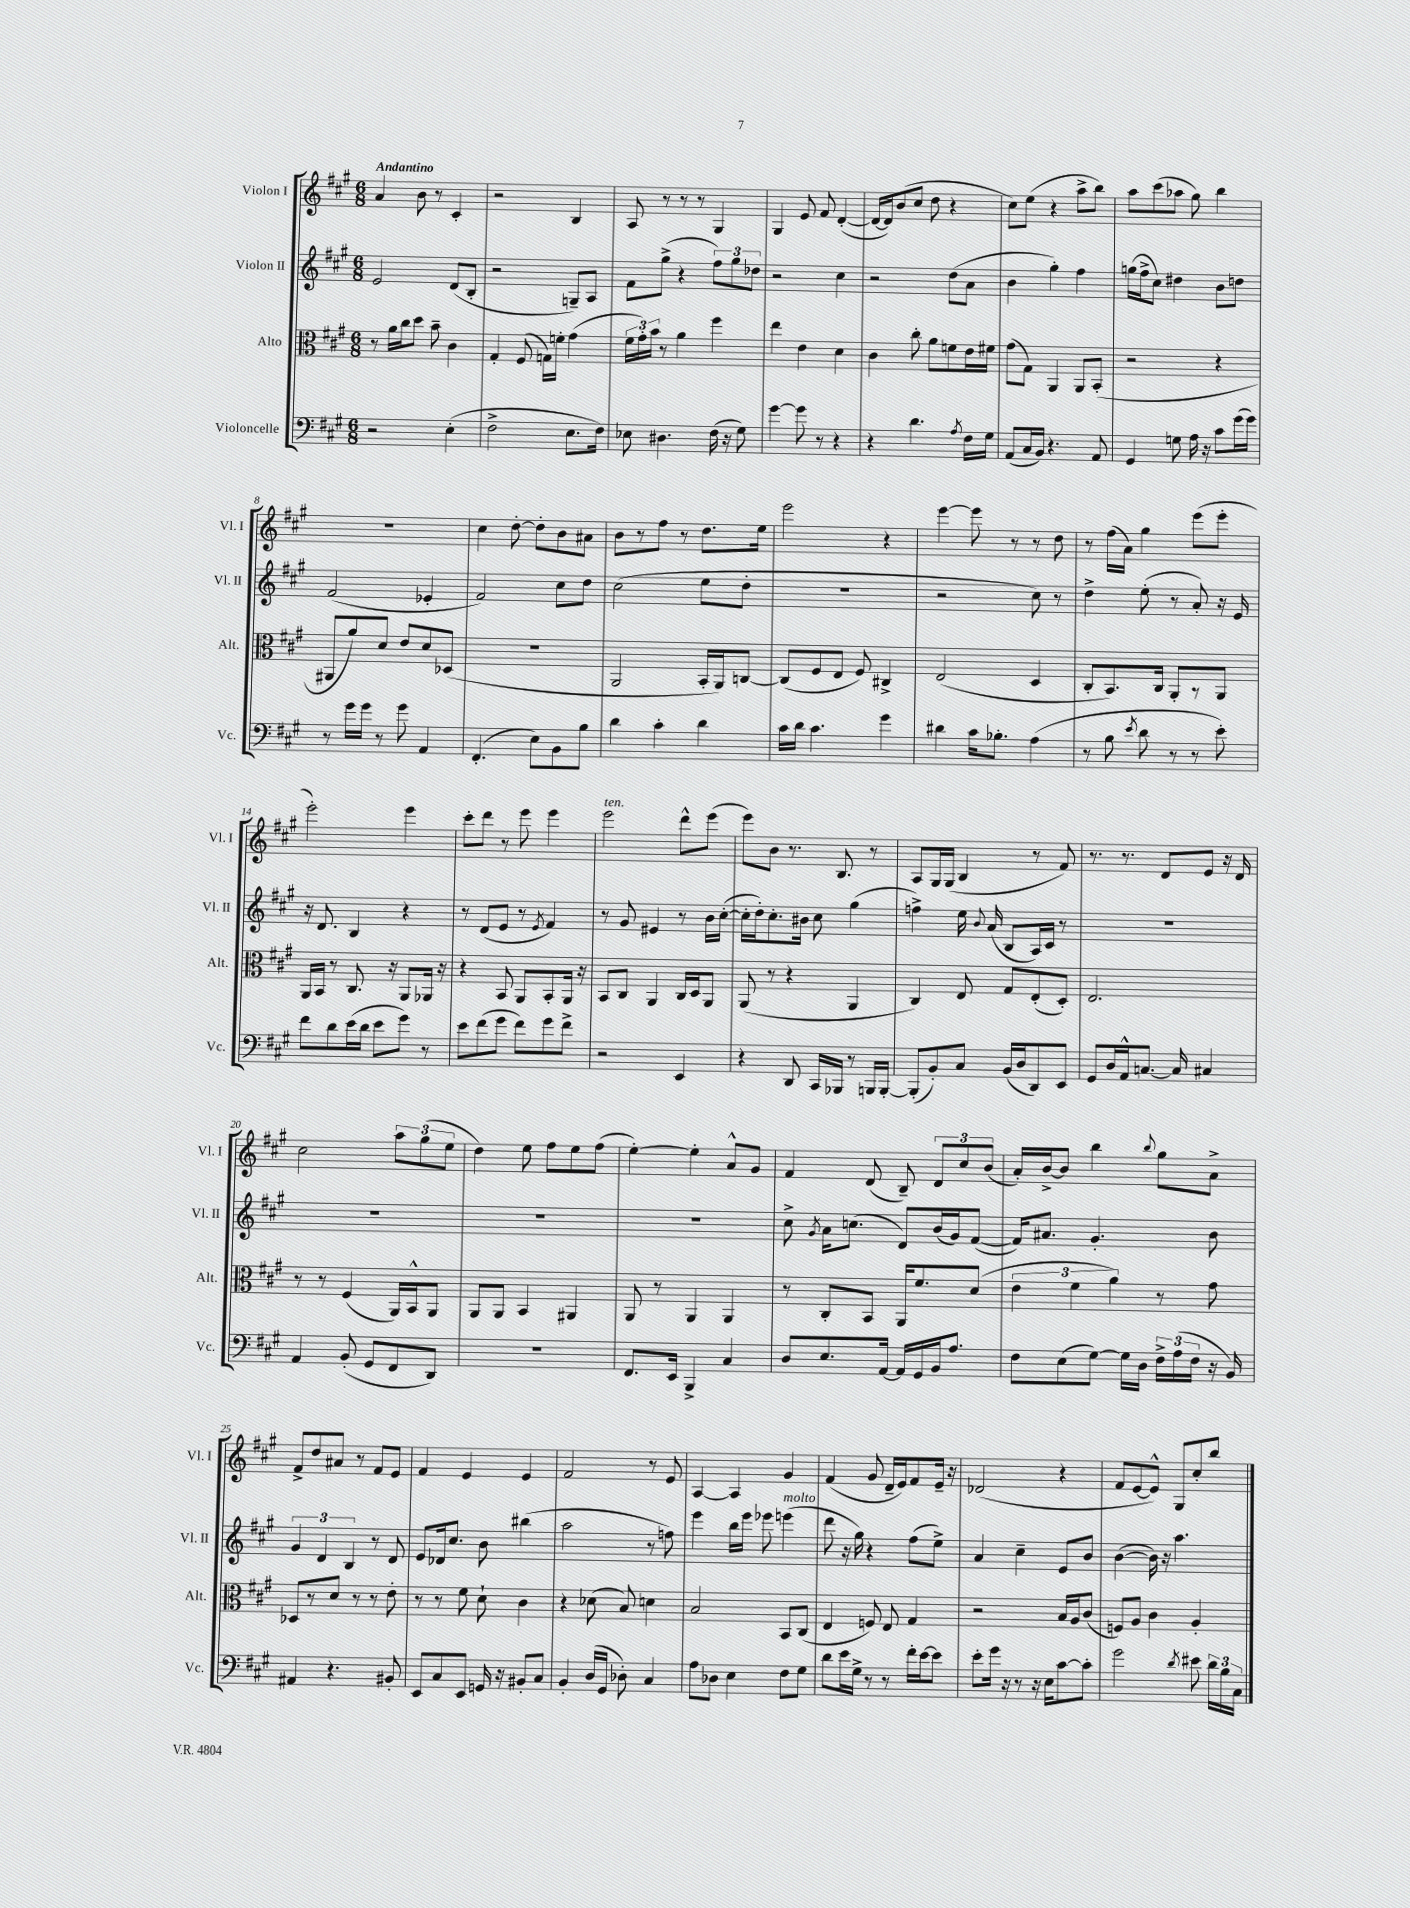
<<
\new StaffGroup <<
\new Staff = "s0" \with { instrumentName = "Violon I" shortInstrumentName = "Vl. I" } {
    \clef treble \key a \major \numericTimeSignature \time 6/8 \tempo "Andantino"
    \autoBeamOff a'4 b'8 r8 cis'4-. |
    r2 b4 |
    a8 r8 r8 r8 gis4 |
    gis4 e'8 fis'8 d'4~-.( |
    d'16[~ d'16) b'8( cis''8] d''8 r4 |
    cis''8[) e''8]( r4 a''8[-> b''8]) |
    a''8[ cis'''8( aes''8] gis''8) b''4 |
    R2. |
    cis''4 d''8~-. d''8[-. b'8 ais'8] |
    b'8[ r8 fis''8] r8 d''8.[ e''16] |
    e'''2 r4 |
    e'''4~ e'''8 r8 r8 d''8 |
    r8 fis''16[( a'16]) gis''4 e'''8[( e'''8]-. |
    e'''2-.) e'''4 |
    cis'''8[-. d'''8] r8 e'''8 e'''4 |
    e'''2^\markup { \italic "ten." } d'''8[-^ e'''8]( |
    e'''8[) b'8] r8. b8. r8 |
    a8[ gis16 gis16]( b4 r8 fis'8) |
    r8. r8. d'8[ e'8] r16 d'16 |
    cis''2 \tuplet 3/2 { a''8[ gis''8( e''8] } |
    d''4) e''8 fis''8[ e''8 fis''8]( |
    e''4~-.) e''4-. a'8[-^ gis'8] |
    fis'4 d'8( b8--) \tuplet 3/2 { d'8[ cis''8 b'8]( } |
    a'16[-.) b'16~-> b'8] b''4 \appoggiatura { b''8 } gis''8[ a'8]-> |
    fis'8[-> d''8 ais'8] r8 fis'8[ e'8] |
    fis'4 e'4 e'4 |
    fis'2 r8 e'8 |
    a4~ a4 gis'4 |
    fis'4( gis'8 d'16[-- e'16) fis'8 e'16]-- r16 |
    des'2( r4 |
    fis'8[ e'8~ e'8]-^) gis8[ cis''8-. b''8] \bar "|." |
}
\new Staff = "s1" \with { instrumentName = "Violon II" shortInstrumentName = "Vl. II" } {
    \clef treble \key a \major \numericTimeSignature \time 6/8
    \autoBeamOff e'2 d'8[( b8]-. |
    r2 g8[--) a8] |
    fis'8[ gis''8]->( r4 \tuplet 3/2 { fis''8[) gis''8 des''8] } |
    r2 cis''4 |
    r2 d''8[( a'8] |
    b'4 gis''4-.) fis''4 |
    g''16[( fis''16-> cis''8]) dis''4 b'8[ d''8] |
    fis'2( ees'4-. |
    fis'2) cis''8[ d''8] |
    cis''2( e''8[ d''8]-. |
    R2. |
    r2 cis''8) r8 |
    d''4-> e''8-.( r8 a'8-.) r16 e'16 |
    r16 d'8. b4 r4 |
    r8 d'8[( e'8] r8 \acciaccatura { e'8 } fis'4) |
    r8 gis'8 eis'4 r8 b'16[ cis''16]~-.( |
    cis''16[-. d''16-.) cis''8.-. bis'16] cis''8 gis''4( |
    f''4->) e''16 \appoggiatura { b'8 } a'16( b8[ a16) cis'16] r8 |
    R2. |
    R2. |
    R2. |
    R2. |
    cis''8-> \acciaccatura { gis'8 } a'16[ c''8.]( d'8[) b'16( gis'16) fis'8]~( |
    fis'16[) ais'8.] gis'4.-. b'8 |
    \tuplet 3/2 { gis'4 d'4 b4 } r8 d'8 |
    e'8[ des'16 cis''8.] b'8 bis''4( |
    a''2 r8 f''8) |
    e'''4 b''16[ e'''16] ees'''8 e'''4^\markup { \italic "molto" }( |
    d'''8 r16 gis''16) r4 fis''8[( e''8]->) |
    a'4 cis''4-- e'8[ b'8] |
    b'4~( b'16) r16 a''4. \bar "|." |
}
\new Staff = "s2" \with { instrumentName = "Alto" shortInstrumentName = "Alt." } {
    \clef alto \key a \major \numericTimeSignature \time 6/8
    \autoBeamOff r8 a'16[ cis''16 d''8] b'8-- cis'4 |
    gis4-. fis8( g16[) f'16]-. gis'4( |
    \tuplet 3/2 { fis'16[ gis'16-.) b'16] } r8 a'4 fis''4 |
    e''4 e'4 d'4 |
    cis'4 cis''8-. a'8[ f'8 e'16 fis'16] |
    gis'8[( gis8]) a,4 a,8[ b,8]-.( |
    r2 r4 |
    ais,8[ a'8) d'8] e'8[ d'8 des8]( |
    R2. |
    a,2 b,16[-. a,16) c8]~ |
    c8[( fis8 e8] fis8) cis4-> |
    e2( d4 |
    cis8[-. b,8.) cis16] a,8[-. r8 a,8] |
    a,16[ b,16] r8 cis8. r16 a,8[ aes,16] r16 |
    r4 b,8 a,8[ b,8-. a,16] r16 |
    b,8[ cis8] a,4 cis16[ d16 a,8] |
    a,8( r8 r4 a,4 |
    cis4) e8 gis8[ e8-.( d8]-.) |
    e2. |
    r8 r8 fis4( a,16[) b,16-^ a,8] |
    a,8[ a,8] b,4 ais,4 |
    a,8 r8 a,4 a,4 |
    r8 cis8[-. b,8] a,16[ fis'8. d'8]( |
    \tuplet 3/2 { e'4 fis'4 a'4) } r8 gis'8 |
    des8[ r8 d'8] r8 r8 e'8-. |
    r8 r8 fis'8 d'8-! cis'4 |
    r4 des'8( b8) d'4 |
    b2 b,8[ cis8]( |
    e4 f8) e8 gis4 |
    r2 b16[ a16 cis'8]( |
    f8[) a8] cis'4 a4-. \bar "|." |
}
\new Staff = "s3" \with { instrumentName = "Violoncelle" shortInstrumentName = "Vc." } {
    \clef bass \key a \major \numericTimeSignature \time 6/8
    \autoBeamOff r2 e4-.( |
    fis2-> e8.[ fis16]) |
    ees8 dis4. fis16( r16 gis8) |
    gis'4~ gis'8 r8 r4 |
    r4 d'4. \acciaccatura { a8 } fis16[ gis16] |
    a,8[( cis16 b,16]) r4. a,8 |
    gis,4 g8 a16 r16 cis'8[ gis'16( gis'16]) |
    r8 gis'16[ gis'16] r8 gis'8 a,4 |
    fis,4.-.( e8[) b,8 b8] |
    d'4 cis'4-. d'4 |
    cis'16[ d'16] cis'4. gis'4 |
    dis'4 cis'16[ bes8.]-. a4( |
    r8 b8 \acciaccatura { e'8 } d'8 r8 r8 e'8-.) |
    fis'8[ d'8 e'16( d'16] e'8[ gis'8]) r8 |
    e'8[ fis'8( gis'8] fis'8[) gis'8 fis'8]-> |
    r2 e,4 |
    r4 d,8 cis,16[ bes,,16] r8 b,,16[ b,,16]~-. |
    b,,8[-.( b,8-.) cis8] b,16[( d16 d,8) e,8] |
    gis,8[ d16 a,16-^ c8.]~ c16 cis4 |
    a,4 b,8-.( gis,8[ fis,8 d,8]) |
    R2. |
    fis,8.[ e,16] b,,4-> cis4 |
    d8[ e8. a,16]~ a,16[ gis,16 b,16 a8.] |
    fis8[ e8( gis8]~) gis16[ d16] \tuplet 3/2 { fis16[-> a16( fis16] } r16 b,16) |
    ais,4 r4. bis,8-. |
    e,8[ cis8 e,8] g,16 r16 bis,8[-. cis8] |
    b,4-. d16[( gis,16] des8-.) cis4 |
    a8[ des8] e4 fis8[ gis8] |
    d'8[ e'16 gis16]-> r8 r8 fis'16[-. e'16~ e'8] |
    e'8[-. gis'16] r16 r8 r16 e16[ cis'8~ cis'8]-. |
    gis'2 \acciaccatura { d'8 } eis'8 \tuplet 3/2 { d'16[ b16 cis16] } \bar "|." |
}
>>
>>
